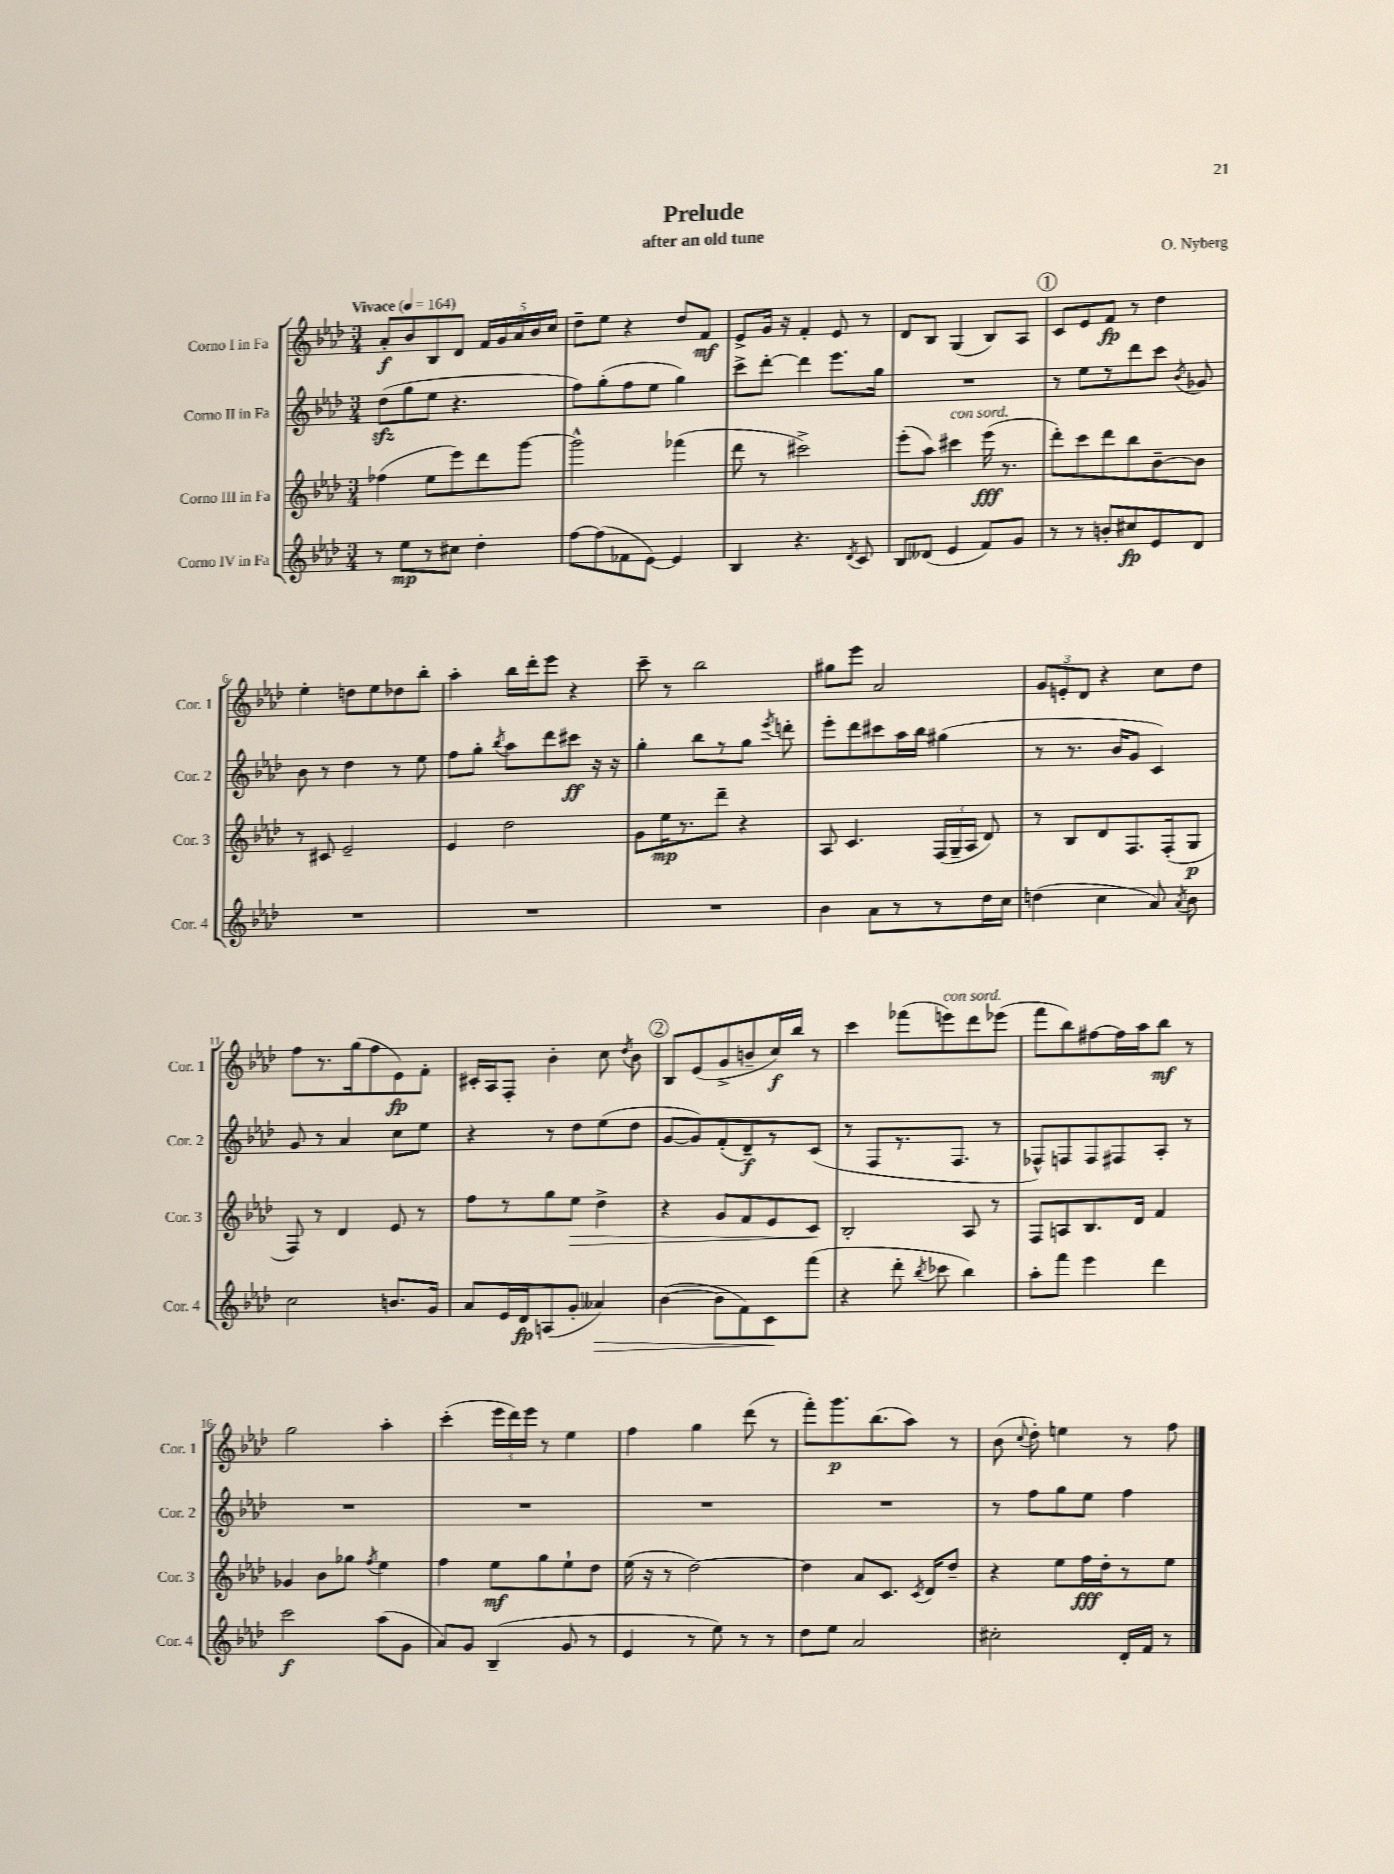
\header { title = "Prelude" composer = "O. Nyberg" subtitle = "after an old tune" }
<<
\new StaffGroup <<
\new Staff = "s0" \with { instrumentName = "Corno I in Fa" shortInstrumentName = "Cor. 1" } {
    \clef treble \key aes \major \numericTimeSignature \time 3/4 \tempo "Vivace" 4 = 164
    \autoBeamOff aes'8[-.\f bes'8 bes8 des'8] \tuplet 5/4 { f'16[ g'16 aes'16 bes'16 c''16] } |
    des''8[-- ees''8] r4 des''8[ f'8]\mf |
    ees'8[-> g'16] r16 f'4-. ees'8 r8 |
    des'8[ bes8] g4( bes8[) aes8] |
    \mark \markup { \circle "1" } c'8[ ees'8 f'8]\fp r8 des''4 |
    ees''4-. d''8[ ees''8 des''8 bes''8]-. |
    aes''4-. bes''16[ des'''16-. ees'''8] r4 |
    c'''8-- r8 bes''2 |
    gis''8[ ees'''8] aes'2 |
    \tuplet 3/2 { g'8[ e'8-. des'8] } r4 c''8[ des''8] |
    f''8[ r8. g''16( f''8 ees'8\fp) f'8]-. |
    cis'16[-. aes16 f8]-. bes'4-. c''8 \acciaccatura { des''8 } bes'8 |
    \mark \markup { \circle "2" } bes8[ ees'8( g'8-> b'8-- c''16\f) bes''16] r8 |
    c'''4 fes'''8[( e'''8^\markup { \italic "con sord." }) des'''8 ees'''8]( |
    f'''8[ bes''8) fis''8~ fis''16 aes''16 bes''8]\mf r8 |
    g''2 aes''4-. |
    c'''4-.( \tuplet 3/2 { ees'''16[ des'''16) ees'''16] } r8 ees''4 |
    f''4 g''4 des'''8( r8 |
    f'''8[-.) g'''8.\p bes''8.( aes''8]) r8 |
    bes'8( \appoggiatura { c''8 } des''8-.) e''4 r8 f''8 \bar "|." |
}
\new Staff = "s1" \with { instrumentName = "Corno II in Fa" shortInstrumentName = "Cor. 2" } {
    \clef treble \key aes \major \numericTimeSignature \time 3/4
    \autoBeamOff des''8[\sfz( g''8 ees''8] r4. |
    f''8[) g''8-.( f''8 ees''8] g''4) |
    c'''8[-> des'''8]~-. des'''4 ees'''8.[ g''16] |
    R2. |
    \mark \markup { \circle "1" } r8 ees''8[ r8 des'''8 c'''8] \acciaccatura { bes'8 } ges'8 |
    bes'8 r8 des''4 r8 ees''8 |
    f''8[ g''8]-. \acciaccatura { bes''8 } aes''8[ des'''8 cis'''8]\ff r16 r16 |
    g''4-. bes''8[ r8 g''8] \acciaccatura { ees'''8 } d'''8-. |
    ees'''8[-. des'''8 cis'''8 aes''16 bes''16] gis''4( |
    r8 r8. bes'16[ g'8] c'4) |
    g'8 r8 aes'4 c''8[ ees''8] |
    r4 r8 des''8[ ees''8( des''8] |
    \mark \markup { \circle "2" } g'8[~ g'8) f'8-.( des'8--\f) r8 c'8]( |
    r8 f8[ r8. f8.] r8 |
    fes8[-^) f8 f8 fis8 aes8]-. r8 |
    R2. |
    R2. |
    R2. |
    R2. |
    r8 f''8[ g''8 ees''8] f''4 \bar "|." |
}
\new Staff = "s2" \with { instrumentName = "Corno III in Fa" shortInstrumentName = "Cor. 3" } {
    \clef treble \key aes \major \numericTimeSignature \time 3/4
    \autoBeamOff fes''4( ees''8[ ees'''8) des'''8 g'''8]~ |
    g'''2-^ fes'''4( |
    des'''8 r8 cis'''2->) |
    ees'''8[-.( aes''8]) cis'''4^\markup { \italic "con sord." } ees'''16\fff( r8. |
    \mark \markup { \circle "1" } des'''8[-.) c'''8 des'''8 bes''8 bes'8~-- bes'8] |
    r8 cis'8 ees'2-- |
    ees'4 des''2 |
    g'8[ ees''16\mp r8. des'''8]-- r4 |
    aes8 c'4. \tuplet 3/2 { f16[( g16-- aes16] } des'8) |
    r8 bes8[ des'8 f8. f16-.( g8]\p |
    f8) r8 des'4 ees'8 r8 |
    f''8[ r8 g''8 ees''8]\> des''4-> |
    \mark \markup { \circle "2" } r4 g'8[ f'8 ees'8 c'8]\! |
    bes2-. aes8 r8 |
    f8[ a8 bes8. des'16] f'4 |
    ges'4 bes'8[ ges''8] \acciaccatura { f''8 } ees''4 |
    f''4 ees''8[\mf g''8 ees''8-! des''8] |
    ees''16( r16 r8 des''2~) |
    des''4 aes'8[ c'8.] \acciaccatura { c'8 } des'16[ des''8]-- |
    r4 ees''8[ f''16\fff des''16-. r8 ees''8] \bar "|." |
}
\new Staff = "s3" \with { instrumentName = "Corno IV in Fa" shortInstrumentName = "Cor. 4" } {
    \clef treble \key aes \major \numericTimeSignature \time 3/4
    \autoBeamOff r8 ees''8[\mp r8 cis''8] des''4-. |
    f''8[~ f''8( fes'8 ees'8]~) ees'4 |
    bes4 r4. \acciaccatura { des'8 } c'8 |
    bes8[ deses'8]( ees'4 f'8[) g'8] |
    \mark \markup { \circle "1" } r8 r8 b'8[-. cis''8\fp ees'8 des'8] |
    R2. |
    R2. |
    R2. |
    bes'4 aes'8[ r8 r8 des''16 c''16] |
    d''4( c''4 aes'8) \acciaccatura { aes'8 } bes'8 |
    c''2 b'8.[ g'16] |
    aes'8[ ees'16 des'16\fp a8( g'8]-. aeses'4\>) |
    \mark \markup { \circle "2" } bes'4~( bes'8[ f'8) c'8\! f'''8]( |
    r4 des'''8-. \acciaccatura { bes''8 } ces'''8 bes''4) |
    aes''8[-. f'''8] ees'''4 des'''4 |
    c'''2\f aes''8[( g'8] |
    aes'8[) g'8] bes4--( g'8 r8 |
    ees'4 r8 ees''8) r8 r8 |
    des''8[ ees''8] aes'2 |
    cis''2-. des'16[-. f'16] r8 \bar "|." |
}
>>
>>
